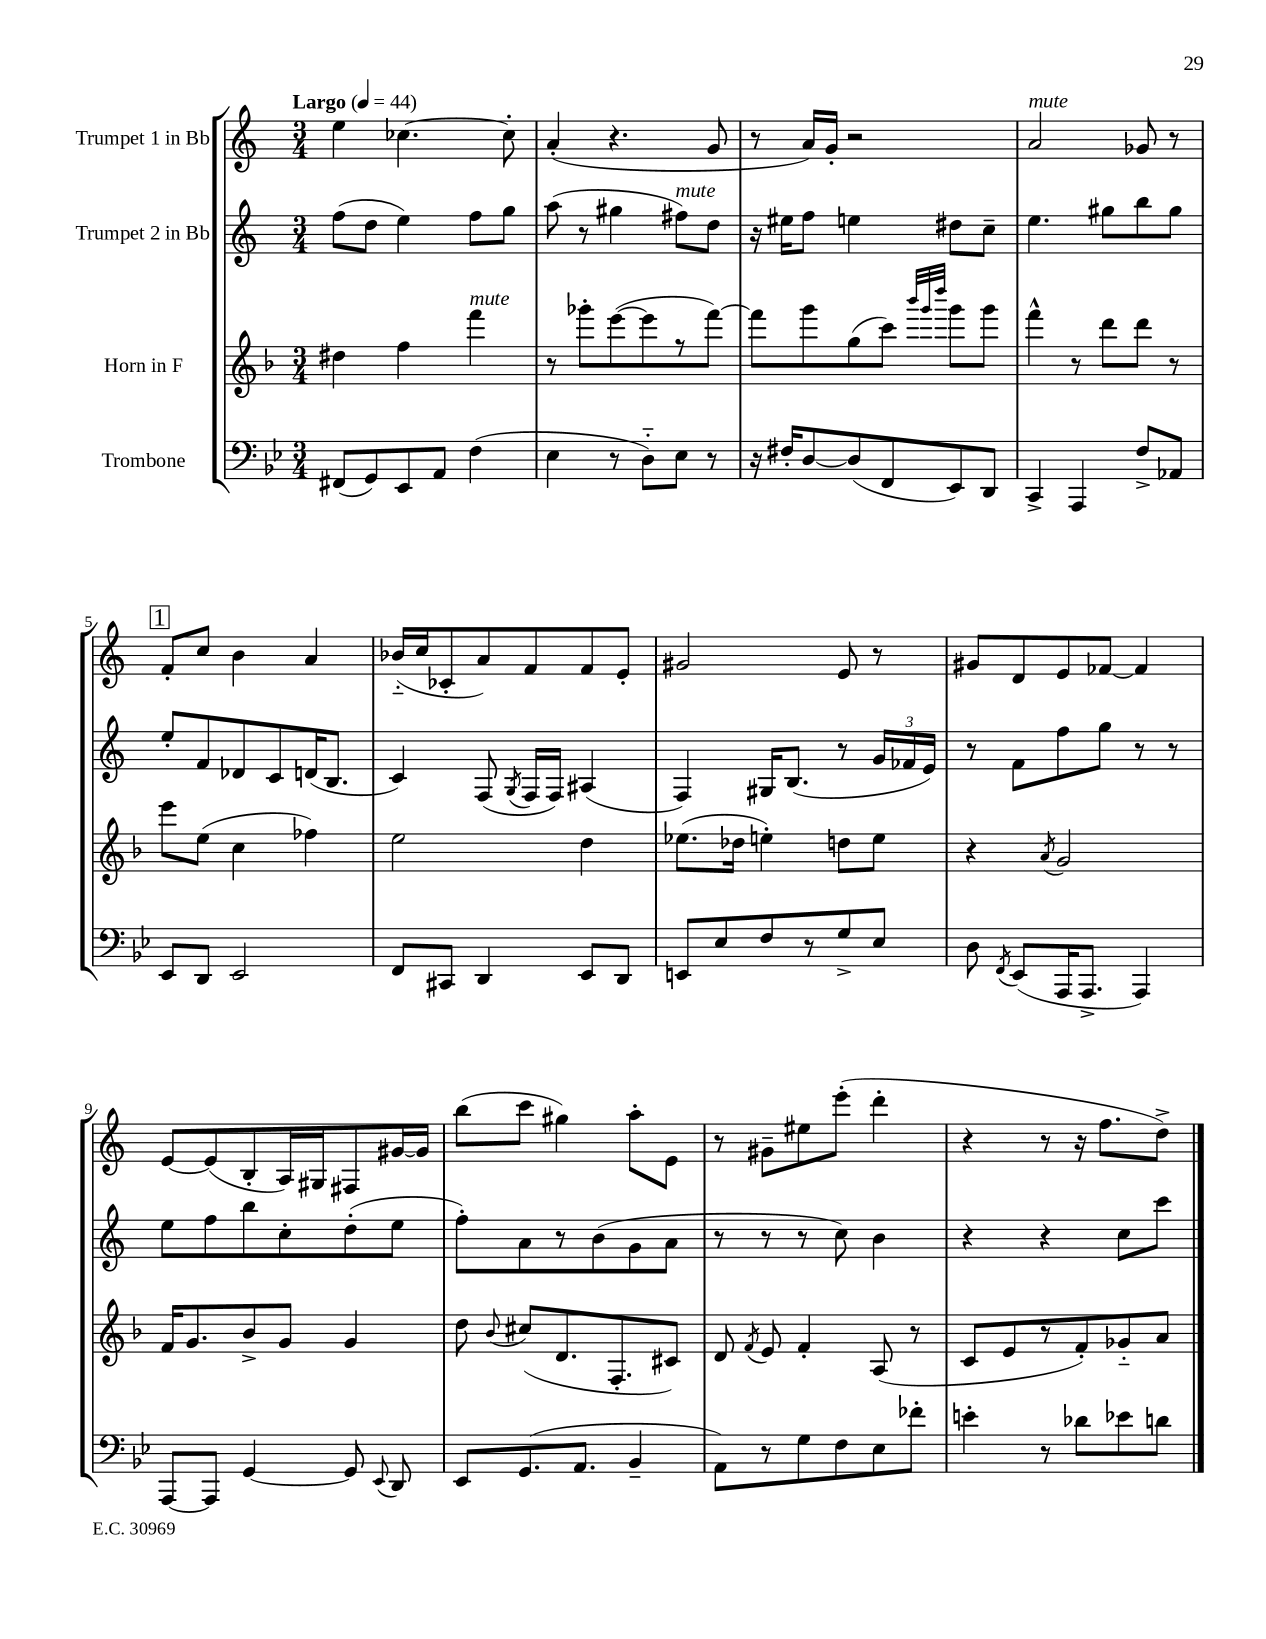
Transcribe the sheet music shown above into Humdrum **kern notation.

**kern	**kern	**kern	**kern
*staff4	*staff3	*staff2	*staff1
*clefF4	*clefG2	*clefG2	*clefG2
*k[b-e-]	*k[b-]	*k[]	*k[]
*M3/4	*M3/4	*M3/4	*M3/4
*MM44	*MM44	*MM44	*MM44
(8FF#	4dd#	(8ff	4ee
8GG)	.	8dd	.
8EE-	4ff	4ee)	[4.cc-
8AA	.	.	.
(4F	4fff	8ff	.
.	.	8gg	8cc-']
=	=	=	=
4E-	8r	(8aa	(4a'
.	8ggg-'	8r	.
8r	([8eee	4gg#	4.r
8D'~)	8eee]	.	.
8E-	8r	8ff#)	.
8r	[8fff)	8dd	8g
=	=	=	=
16r	8fff]	16r	8r
16F#'	.	16ee#	.
[8D	8ggg	8ff	16a)
.	.	.	16g'
(8D]	(8gg	4ee	2r
8FF	8ccc)	.	.
.	32qqbbb-	.	.
.	32qqggg	.	.
.	32qqdddd	.	.
8EE-)	8ggg	8dd#	.
8DD	8ggg	8cc~	.
=	=	=	=
4CC^	4fff^^	4.ee	2a
4AAA	8r	.	.
.	8ddd	8gg#	.
8F^	8ddd	8bb	8g-
8AA-	8r	8gg#	8r
=	=	=	=
8EE-	8eee	8ee'	8f'
8DD	(8ee	8f	8cc
2EE-	4cc	8d-	4b
.	.	8c	.
.	4ff-)	(16d	4a
.	.	8.B	.
=	=	=	=
8FF	2ee	4c)	(16b-'~
.	.	.	16cc
8CC#	.	.	8c-'
4DD	.	(8F	8a)
.	.	8qG	.
.	.	16F	8f
.	.	16F)	.
8EE-	4dd	(4A#	8f
8DD	.	.	8e'
=	=	=	=
8EE	(8.ee-	4F)	2g#
8E-	.	.	.
.	16dd-	.	.
8F	4ee')	16G#	.
.	.	(8.B	.
8r	.	.	.
8G^	8dd	8r	8e
8E-	8ee	24g	8r
.	.	24f-	.
.	.	24e)	.
=	=	=	=
8D	4r	8r	8g#
8qFF	.	.	.
(8EE-	.	8f	8d
.	8qa	.	.
16AAA	2g	8ff	8e
8.AAA^	.	.	.
.	.	8gg	[8f-
4AAA)	.	8r	4f-]
.	.	8r	.
=	=	=	=
[8AAA	16f	8ee	[8e
.	8.g	.	.
8AAA]	.	8ff	(8e]
[4GG	8b-^	8bb	8B'
.	8g	8cc'	16A)
.	.	.	16G#
8GG]	4g	(8dd'	8F#
8qqEE-	.	.	.
8DD	.	8ee	[16g#
.	.	.	16g#]
=	=	=	=
8EE-	8dd	8ff')	(8bb
.	8qqb-	.	.
(8.GG	(8cc#	8a	8ccc
.	8.d	8r	4gg#)
8.AA	.	.	.
.	.	(8b	.
.	8.F'	.	.
4BB-~	.	8g	8aa'
.	8c#)	8a	8e
=	=	=	=
8AA)	8d	8r	8r
.	8qf	.	.
8r	8e	8r	8g#~
8G	4f'	8r	8ee#
8F	.	8cc)	(8eee'
8E-	(8A	4b	4ddd'
8f-'	8r	.	.
=	=	=	=
4e'	8c	4r	4r
.	8e	.	.
8r	8r	4r	8r
8d-	8f')	.	16r
.	.	.	8.ff
8e-	8g-'~	8cc	.
8d	8a	8ccc	8dd^)
==	==	==	==
*-	*-	*-	*-
